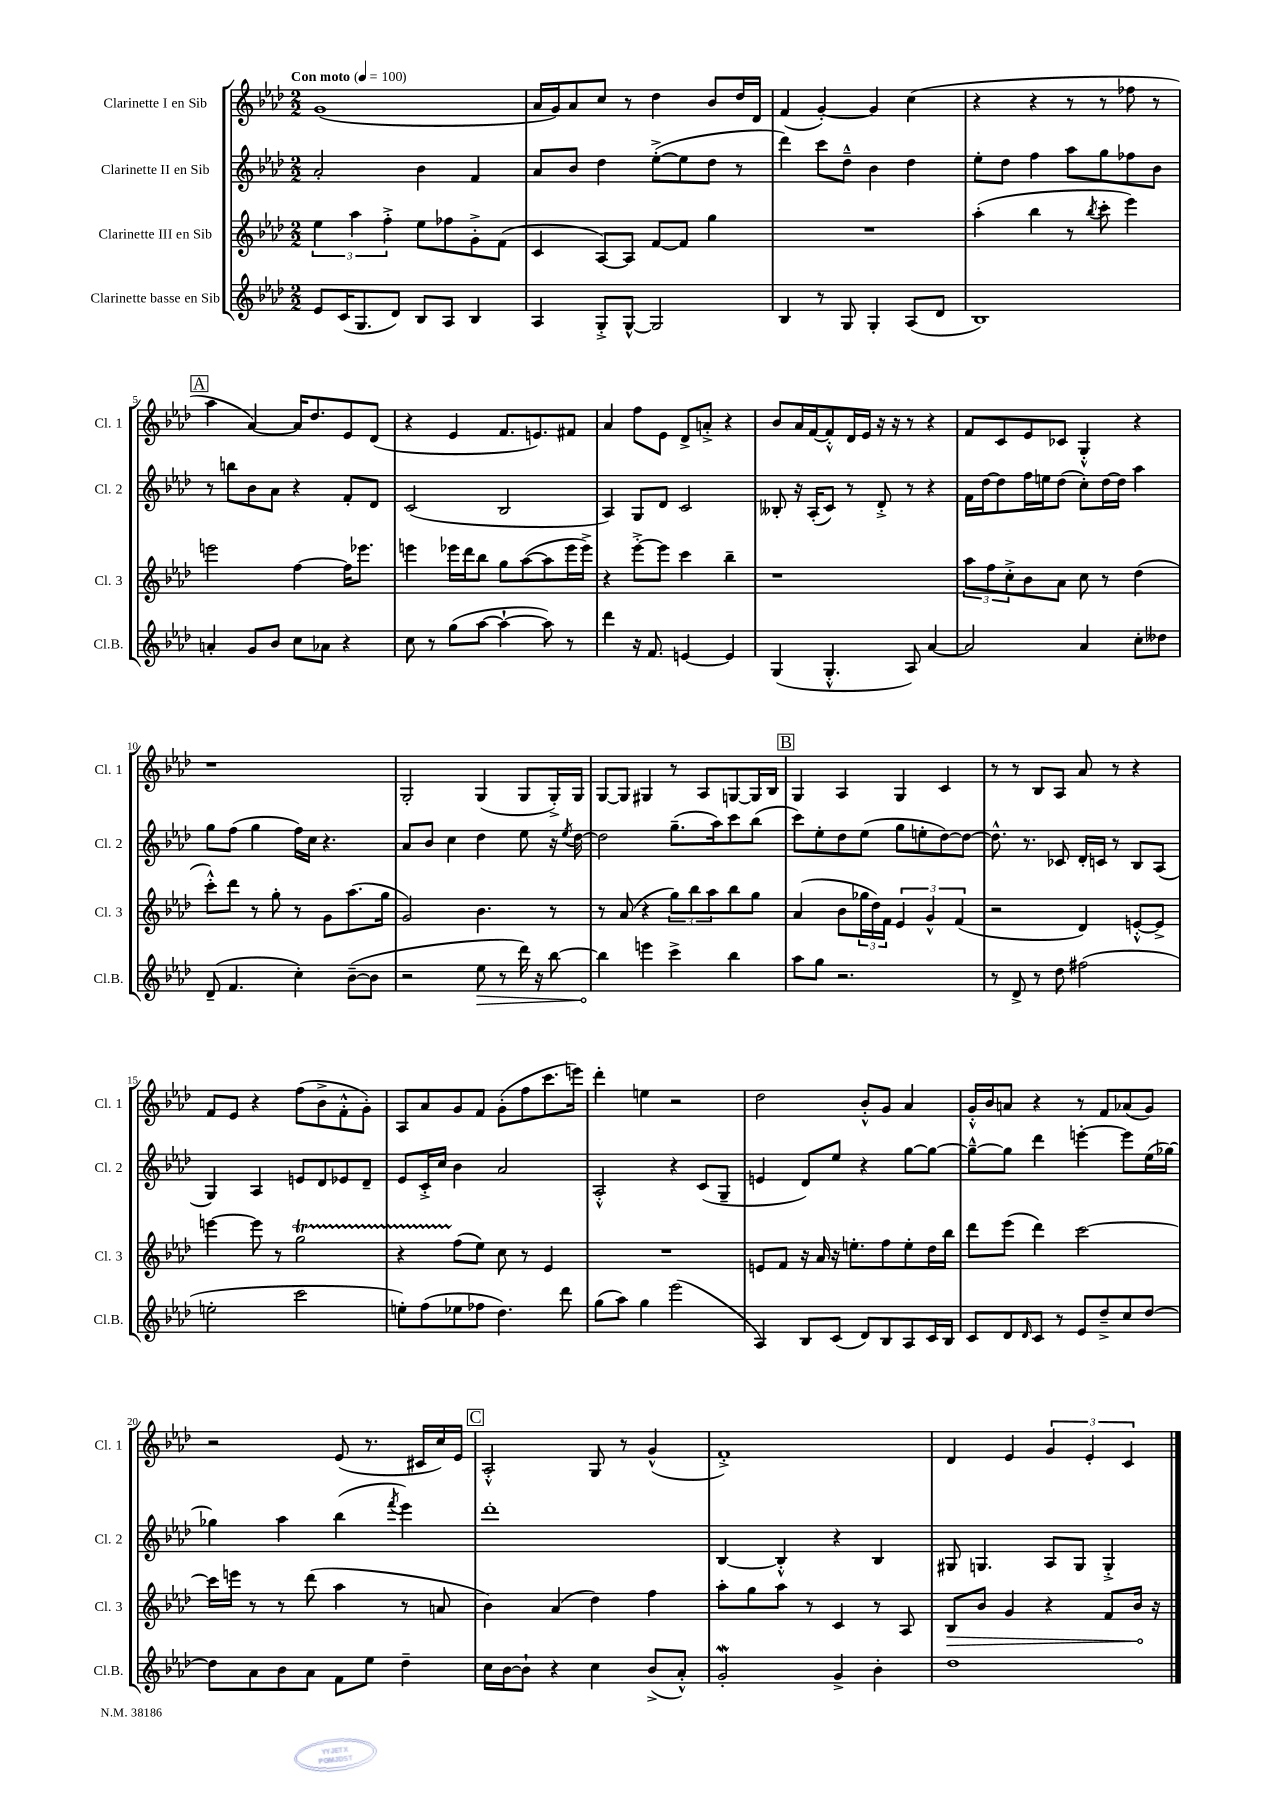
<<
\new StaffGroup <<
\new Staff = "s0" \with { instrumentName = "Clarinette I en Sib" shortInstrumentName = "Cl. 1" } {
    \clef treble \key aes \major \numericTimeSignature \time 2/2 \tempo "Con moto" 4 = 100
    g'1( |
    aes'16 g'16) aes'8 c''8 r8 des''4 bes'8 des''16 des'16 |
    f'4( g'4~-.) g'4 c''4( |
    r4 r4 r8 r8 fes''8 r8 |
    \mark \markup { \box "A" } aes''4 aes'4~) aes'16 des''8. ees'8 des'8( |
    r4 ees'4 f'8. e'8.) fis'8 |
    aes'4 f''8 ees'8 des'8-> a'8-.-> r4 |
    bes'8 aes'16 f'16~ f'8-.-^ des'16 ees'16 r16 r16 r8 r4 |
    f'8 c'8 ees'8 ces'8 g4-.-^ r4 |
    r1 |
    g2-. g4( g8 g16-.->) g16 |
    g8~ g8 gis4 r8 aes8 g8~ g16 bes16 |
    \mark \markup { \box "B" } g4 aes4 g4 c'4 |
    r8 r8 bes8 aes8 aes'8 r8 r4 |
    f'8 ees'8 r4 f''8( bes'8-> f'8-.-^ g'8-.) |
    aes8 aes'8 g'8 f'8 g'8-.( f''8 c'''8. e'''16) |
    des'''4-. e''4 r2 |
    des''2 bes'8-.-^ g'8 aes'4 |
    g'16-.-^ bes'16 a'8 r4 r8 f'8 aes'8( g'8) |
    r2 ees'8( r8. cis'16 c''16) ees'16 |
    \mark \markup { \box "C" } aes2-.-^ g8 r8 g'4-^( |
    f'1-.->) |
    des'4 ees'4 \tuplet 3/2 { g'4 ees'4-. c'4 } \bar "|." |
}
\new Staff = "s1" \with { instrumentName = "Clarinette II en Sib" shortInstrumentName = "Cl. 2" } {
    \clef treble \key aes \major \numericTimeSignature \time 2/2
    aes'2-. bes'4 f'4 |
    aes'8 bes'8 des''4 ees''8~-.->( ees''8 des''8 r8 |
    des'''4) c'''8 des''8---^ bes'4 des''4 |
    ees''8-. des''8 f''4 aes''8 g''8 fes''8 bes'8 |
    \mark \markup { \box "A" } r8 b''8 bes'8 aes'8 r4 f'8-. des'8 |
    c'2( bes2 |
    aes4) g8 des'8 c'2 |
    beses8-. r16 aes16-.( c'8) r8 des'8-.-> r8 r4 |
    f'16 des''16~ des''8 f''16 e''16 des''8( c''8-.) des''16~ des''16 aes''4 |
    g''8 f''8( g''4 f''16) c''16 r4. |
    aes'8 bes'8 c''4 des''4 ees''8 r16 \acciaccatura { ees''8 } des''16~ |
    des''2 g''8.--( aes''16) c'''8 bes''8( |
    \mark \markup { \box "B" } c'''8) ees''8-. des''8 ees''8( g''8 e''8-. des''8~) des''8~ |
    des''8.-^ r8. ces'8 des'16-. c'16 r8 bes8 aes8( |
    g4) aes4 e'8 des'8 ees'8 des'8-- |
    ees'8 c'16-.-> c''16 bes'4 aes'2 |
    aes2-.-^ r4 c'8( g8-- |
    e'4 des'8) ees''8 r4 g''8~ g''8~ |
    g''8~---^ g''8 des'''4 e'''4~-. e'''8 ees''16( ges''16~) |
    ges''4 aes''4 bes''4( \acciaccatura { f'''8 } ees'''4) |
    \mark \markup { \box "C" } des'''1-. |
    bes4~ bes4-.-^ r4 bes4 |
    gis8 g4. aes8 g8 g4-.-> \bar "|." |
}
\new Staff = "s2" \with { instrumentName = "Clarinette III en Sib" shortInstrumentName = "Cl. 3" } {
    \clef treble \key aes \major \numericTimeSignature \time 2/2
    \tuplet 3/2 { ees''4 aes''4 f''4-.-> } ees''8 fes''8 g'8-.-> f'8( |
    c'4 aes8~) aes8 f'8~ f'8 g''4 |
    R1 |
    aes''4-.( bes''4 r8 \acciaccatura { bes''8 } c'''8-. ees'''4) |
    \mark \markup { \box "A" } e'''2 f''4~ f''16 ees'''8. |
    e'''4 ees'''16 des'''16 bes''8 g''8 aes''8~( aes''8 ees'''16 ees'''16->) |
    r4 ees'''8~-.-> ees'''8 c'''4 bes''4-- |
    r1 |
    \tuplet 3/2 { aes''8 f''8 c''8-.-> } bes'8 aes'8 c''8 r8 des''4( |
    c'''8-.-^) des'''8 r8 g''8-. r8 g'8 aes''8.( g''16 |
    g'2) bes'4. r8 |
    r8 aes'8( r4 \tuplet 3/2 { g''8) bes''8 aes''8 } bes''8 g''8 |
    \mark \markup { \box "B" } aes'4( bes'8 \tuplet 3/2 { ges''16 des''16) f'16 } \tuplet 3/2 { ees'4 g'4-^ f'4( } |
    r2 des'4) e'8~-.-^ e'8-> |
    e'''4~ e'''8 r8 g''2\startTrillSpan |
    r4 f''8\stopTrillSpan( ees''8) c''8 r8 ees'4 |
    R1 |
    e'8 f'8 r16 aes'16 r16 e''8.-. f''8 e''8-. des''16 bes''16 |
    des'''8 ees'''8( des'''4) c'''2~ |
    c'''16 e'''16 r8 r8 des'''8( aes''4 r8 a'8 |
    \mark \markup { \box "C" } bes'4) aes'4( des''4) f''4 |
    aes''8-. g''8 aes''8 r8 c'4 r8 aes8 |
    \once \override Hairpin.circled-tip = ##t bes8\> bes'8 g'4 r4 f'8 bes'16\! r16 \bar "|." |
}
\new Staff = "s3" \with { instrumentName = "Clarinette basse en Sib" shortInstrumentName = "Cl.B." } {
    \clef treble \key aes \major \numericTimeSignature \time 2/2
    ees'8 c'16( g8. des'8) bes8 aes8 bes4 |
    aes4 g8-.-> g8~-^ g2 |
    bes4 r8 g8 g4-. aes8( des'8 |
    bes1) |
    \mark \markup { \box "A" } a'4-. g'8 bes'8 c''8 aes'8 r4 |
    c''8 r8 g''8( aes''8~ aes''4~-! aes''8) r8 |
    des'''4 r16 f'8. e'4~ e'4 |
    g4( g4.-.-^ aes8) aes'4~ |
    aes'2 aes'4 c''8-. deses''8 |
    des'8--( f'4. c''4-.) bes'8~--( bes'8 |
    r2 \once \override Hairpin.circled-tip = ##t ees''8\> r8 des'''16) r16 bes''8~ |
    bes''4\! e'''4 c'''4-> bes''4 |
    \mark \markup { \box "B" } aes''8 g''8 r2. |
    r8 des'8-> r8 des''8 fis''2( |
    e''2-. c'''2 |
    e''8-.) f''8( ees''8 fes''8 des''4.) des'''8 |
    g''8( aes''8) g''4 ees'''2( |
    aes4) bes8 c'8( des'8) bes8 aes8 c'16 bes16 |
    c'8 des'8 \grace { des'16 } c'8 r8 ees'8 des''8---> c''8 des''8~ |
    des''8 aes'8 bes'8 aes'8 f'8 ees''8 des''4-- |
    \mark \markup { \box "C" } c''16 bes'16~ bes'8-! r4 c''4 bes'8->( aes'8-.-^) |
    g'2-.\mordent g'4-> bes'4-. |
    des''1 \bar "|." |
}
>>
>>
